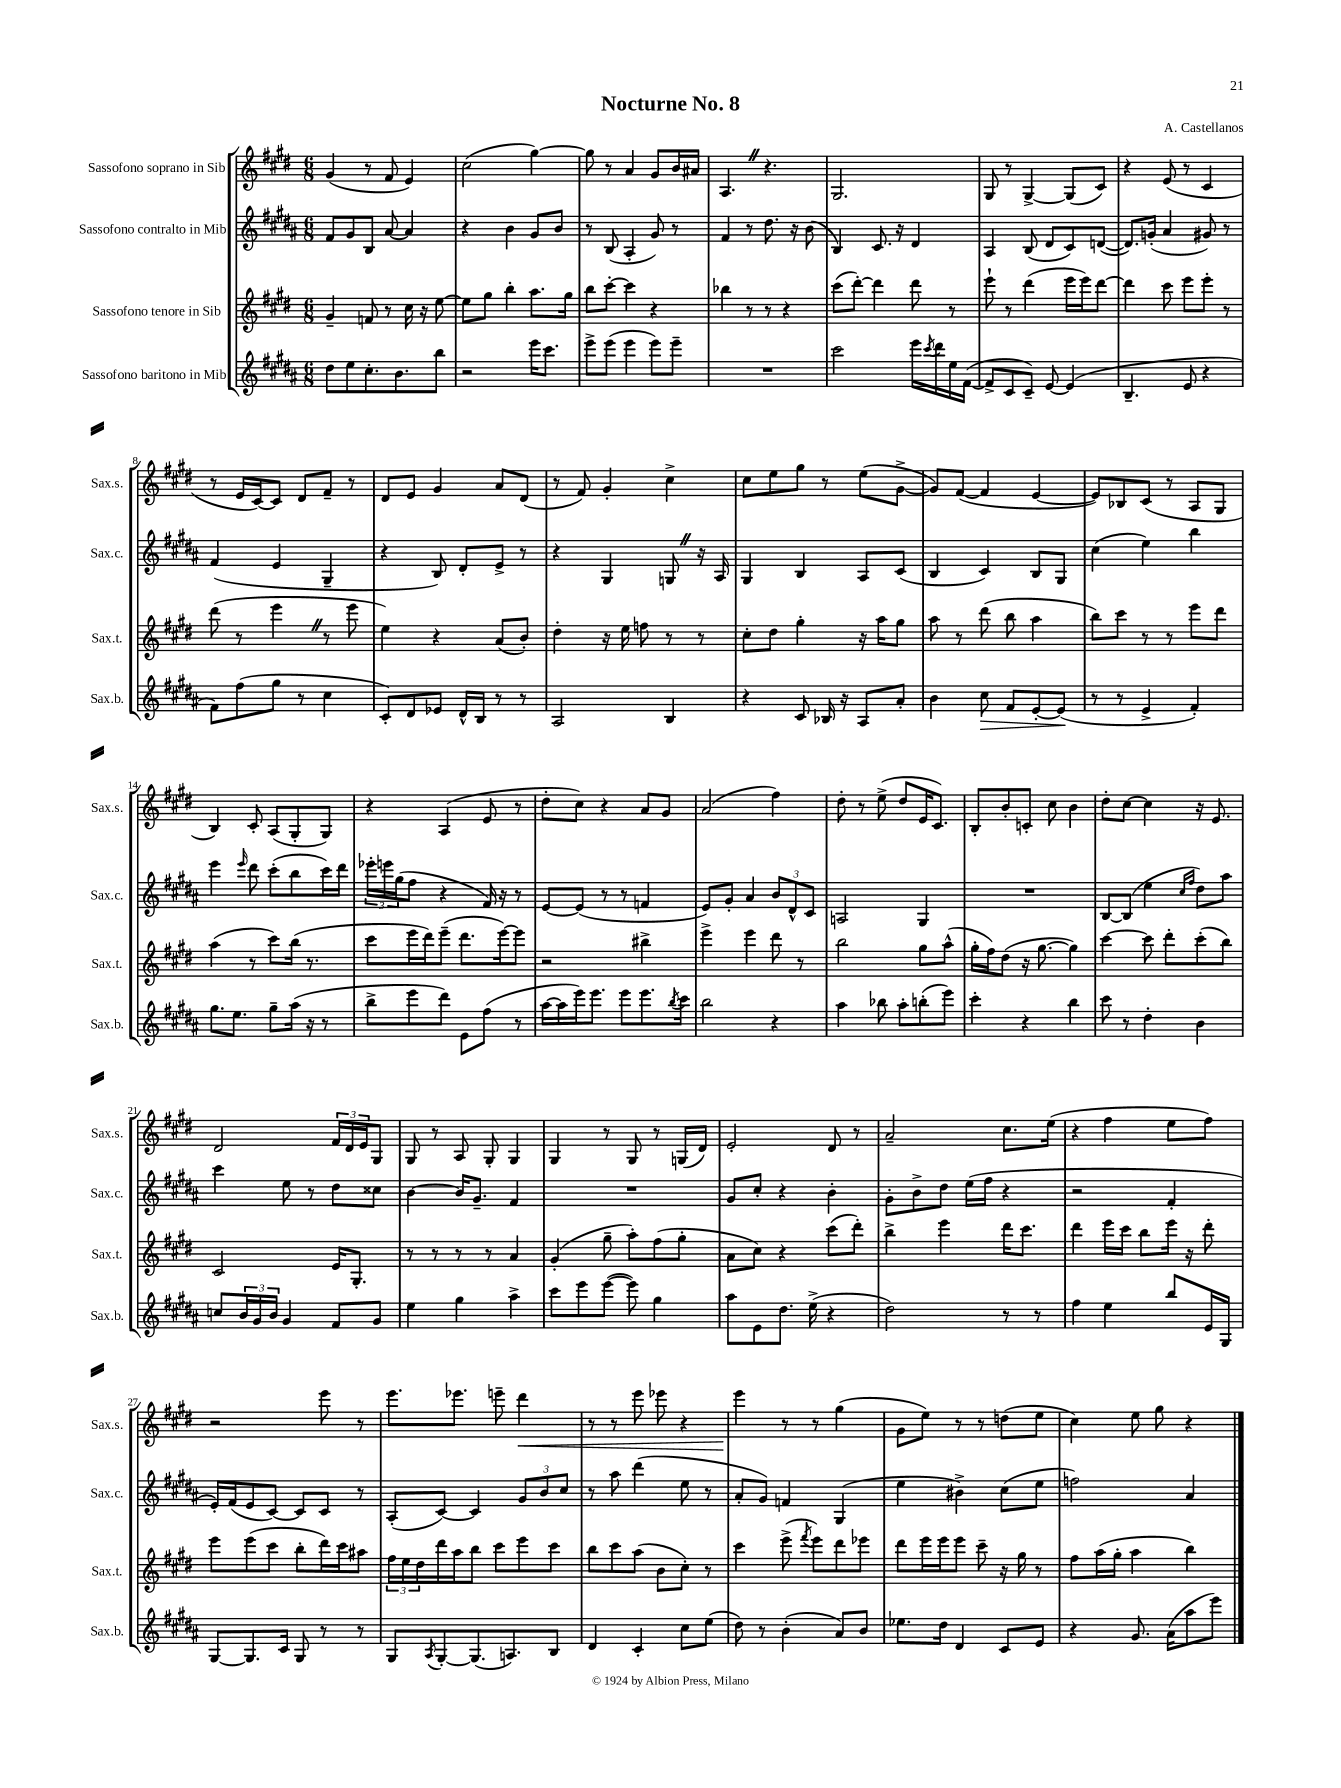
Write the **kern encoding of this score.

**kern	**kern	**kern	**kern
*staff4	*staff3	*staff2	*staff1
*clefG2	*clefG2	*clefG2	*clefG2
*k[f#c#g#d#a#]	*k[f#c#g#d#]	*k[f#c#g#d#a#]	*k[f#c#g#d#]
*M6/8	*M6/8	*M6/8	*M6/8
8dd#	4g#~	8f#	(4g#
8ee	.	8g#	.
8.cc#'	8f	8B	8r
.	8r	[8a#	8f#
8.b	.	.	.
.	16cc#	4a#]	4e)
.	16r	.	.
8bb	[8ee	.	.
=	=	=	=
2r	8ee]	4r	(2cc#
.	8gg#	.	.
.	4bb'	4b	.
16eee	8.aa	8g#	[4gg#)
8.ccc#	.	.	.
.	.	8b	.
.	16gg#	.	.
=	=	=	=
8eee^	8bb	8r	8gg#]
(8eee	[8ccc#'	(8B	8r
4eee	4ccc#]	4A#'	4a
8eee)	4r	8g#)	8g#
8eee~	.	8r	16b
.	.	.	16a#
=	=	=	=
2.r	4bb-	4f#	4.A
.	8r	8r	.
.	8r	8.dd#	4.r
.	4r	.	.
.	.	16r	.
.	.	(8b	.
=	=	=	=
2ccc#	(8ccc#	4B)	2.G#
.	[8ddd#')	.	.
.	4ddd#]	8.c#	.
.	.	16r	.
16eee	8ddd#	4d#	.
8qccc#	.	.	.
16ddd#	.	.	.
16ee	8r	.	.
([16f#	.	.	.
=	=	=	=
8f#^]	8eee`	4A#	8G#
8c#	8r	.	8r
8c#~)	(4ddd#	(8B	[4G#^
[8e	.	8d#	.
(4e]	16eee	8c#)	(8G#]
.	16eee)	.	.
.	[8ddd#	([8d	8c#)
=	=	=	=
4.B~	4ddd#]	8.d])	4r
.	.	(16g'	.
.	8ccc#	4a#	(8e
8e	8eee	.	8r
4r	8eee'	8g#)	4c#
.	8r	8r	.
=	=	=	=
8f#)	(8ddd#	(4f#	8r
(8ff#	8r	.	16e
.	.	.	[16c#)
8gg#	4eee	4e	8c#]
8r	.	.	8d#
4cc#	8r	4G#~	8f#~
.	8eee	.	8r
=	=	=	=
8c#')	4ee)	4r	8d#
8d#	.	.	8e
8e-	4r	8B)	4g#
16d#^^	.	8d#'	.
16B	.	.	.
8r	(8a	8e^	8a
8r	8b')	8r	(8d#
=	=	=	=
2A#	4dd#'	4r	8r
.	.	.	8f#)
.	16r	4G#	4g#'
.	16ee	.	.
.	8ff	.	.
4B	8r	8G	4cc#^
.	8r	16r	.
.	.	16A#	.
=	=	=	=
4r	8cc#'	4G#	8cc#
.	8dd#	.	8ee
8c#	4gg#'	4B	8gg#
16B-	.	.	8r
16r	.	.	.
8A#	16r	8A#	(8ee
.	16aa	.	.
8a#'	8gg#	(8c#	[8g#^
=	=	=	=
4b	8aa	4B	8g#])
.	8r	.	([8f#
8cc#	(8ddd#	4c#)	4f#]
8f#	8bb	.	.
[8e'	4aa	8B	[4e
(8e]	.	8G#	.
=	=	=	=
8r	8bb)	(4cc#	8e])
8r	8ccc#	.	8B-
4e^	8r	4ee)	(8c#
.	8r	.	8r
4f#')	8eee	4bb	8A
.	8ddd#	.	8G#
=	=	=	=
8.gg#	(4aa	4eee	4B)
8.ee	.	.	.
.	.	16qqeee	.
.	8r	8ddd#	8c#'
8gg#~	8ccc#)	(8ccc#'	(8A
(16aa#	(16bb	8bb	8G#'
16r	8.r	.	.
8r	.	16ccc#)	8G#)
.	.	16ddd#	.
=	=	=	=
8bb^	8ccc#	24eee-'	4r
.	.	24eee	.
.	.	(24gg#	.
8eee	16eee	8ff#	.
.	16ddd#)	.	.
8ddd#)	(8eee~	4r	(4A
8e	8.ddd#	.	.
(8ff#	.	16f#)	8e
.	[16eee)	16r	.
8r	8eee]	8r	8r
=	=	=	=
[16aa#	2r	[8e	8dd#'
16aa#]	.	.	.
16eee)	.	(8e]	8cc#)
8.eee	.	.	.
.	.	8r	4r
8eee	.	8r	.
8.eee	4bb#^	4f	8a
.	.	.	8g#
8qbb	.	.	.
16ccc#	.	.	.
=	=	=	=
2bb	4eee^	8e)	(2a
.	.	8g#'	.
.	4eee	4a#	.
4r	8ddd#	12b	4ff#)
.	.	12d#^^	.
.	8r	.	.
.	.	12c#	.
=	=	=	=
4aa#	2bb	2A	8dd#'
.	.	.	8r
8bb-	.	.	(8ee^
8aa#'	.	.	8dd#
(8bb'	8gg#	4G#	16e
.	.	.	8.c#)
8eee)	(8aa^^	.	.
=	=	=	=
4ccc#'	16gg#'	2.r	8B'
.	16ff#)	.	.
.	(8dd#	.	8b'
4r	16r	.	8c'
.	[8.gg#	.	.
.	.	.	8cc#
4bb	4gg#])	.	4b
=	=	=	=
8ccc#	[4ccc#	[8B	8dd#'
8r	.	(8B]	[8cc#
4dd#'	8ccc#]	4ee	4cc#]
.	8ddd#'	.	.
.	.	16qqcc#	.
.	.	16qqff#	.
4b	(8ccc#'	8dd#)	16r
.	.	.	8.e
.	8bb)	8aa#	.
=	=	=	=
8cc	2c#	4ccc#	2d#
24b	.	.	.
24g#	.	.	.
24b	.	.	.
4g#	.	8ee	.
.	.	8r	.
8f#	16e	8dd#	24f#
.	.	.	24d#
.	8.G#'	.	.
.	.	.	24e
8g#	.	8cc##	8G#
=	=	=	=
4ee	8r	[4b	8G#
.	8r	.	8r
4gg#	8r	16b]	8A
.	.	8.g#~	.
.	8r	.	8G#'
4aa#^	4a	4f#	4G#
=	=	=	=
8ccc#	(4g#'	2.r	4G#
8eee	.	.	.
([8eee	8gg#~	.	8r
8eee])	8aa')	.	8G#
4gg#	(8ff#	.	8r
.	8gg#'	.	(16G
.	.	.	16d#)
=	=	=	=
8aa#	8a	8g#	2e'
8e	8cc#)	8cc#'	.
8.dd#	4r	4r	.
(16ee^	.	.	.
4r	(8ccc#	4b'	8d#
.	8ddd#')	.	8r
=	=	=	=
2dd#)	4bb^	8g#'	2a~
.	.	8b^	.
.	4eee	8dd#	.
.	.	(16ee	.
.	.	16ff#	.
8r	16ddd#	4r	8.cc#
.	8.ccc#	.	.
8r	.	.	.
.	.	.	(16ee
=	=	=	=
4ff#	4ddd#	2r	4r
4ee	16eee	.	4ff#
.	16ccc#	.	.
.	8bb	.	.
8bb	16eee	4f#'	8ee
.	16r	.	.
16e	8ddd#'	.	8ff#)
16G#	.	.	.
=	=	=	=
[8G#	8eee	16e')	2r
.	.	(16f#	.
8.G#]	(8eee	8e	.
.	8ccc#	[8c#)	.
16c#	.	.	.
8G#	8bb'	8c#]	.
8r	16ddd#)	8c#	8eee
.	16ccc#	.	.
8r	8aa#	8r	8r
=	=	=	=
8G#	24ff#	(8A#'	8.eee
.	24ee	.	.
.	24dd#	.	.
8qA#	.	.	.
[8G#'	16ddd#	[8c#)	.
.	16aa	.	8.eee-
(8.G#]	8bb	4c#]	.
.	8ccc#	.	8eee~
8.A)	.	.	.
.	8eee	12g#	4ddd#
.	.	12b	.
8B	8ccc#	.	.
.	.	12cc#	.
=	=	=	=
4d#	8bb	8r	8r
.	8ccc#	8aa#	8r
4c#'	(8aa	(4ddd#	8eee
.	8b	.	8eee-
8cc#	8cc#')	8ee	4r
(8ee	8r	8r	.
=	=	=	=
8dd#)	4ccc#	8a#'	4eee
8r	.	8g#)	.
(4b'	(8eee^	4f	8r
.	8qfff#	.	.
.	8eee)	.	8r
8a#)	8ddd#	(4G#	(4gg#
8b	8eee-	.	.
=	=	=	=
8.ee-	8ddd#	4ee	8g#
.	16eee	.	8ee)
16dd#	16eee	.	.
4d#	8eee	4b#^)	8r
.	8ccc#~	.	8r
8c#	16r	(8cc#	(8dd
.	16gg#	.	.
8e	8r	8ee	8ee
=	=	=	=
4r	8ff#	2ff)	4cc#)
.	(16aa	.	.
.	16gg#'	.	.
8.g#	4aa	.	8ee
.	.	.	8gg#
(16a#	.	.	.
8aa#	4bb)	4a#	4r
8eee)	.	.	.
==	==	==	==
*-	*-	*-	*-
